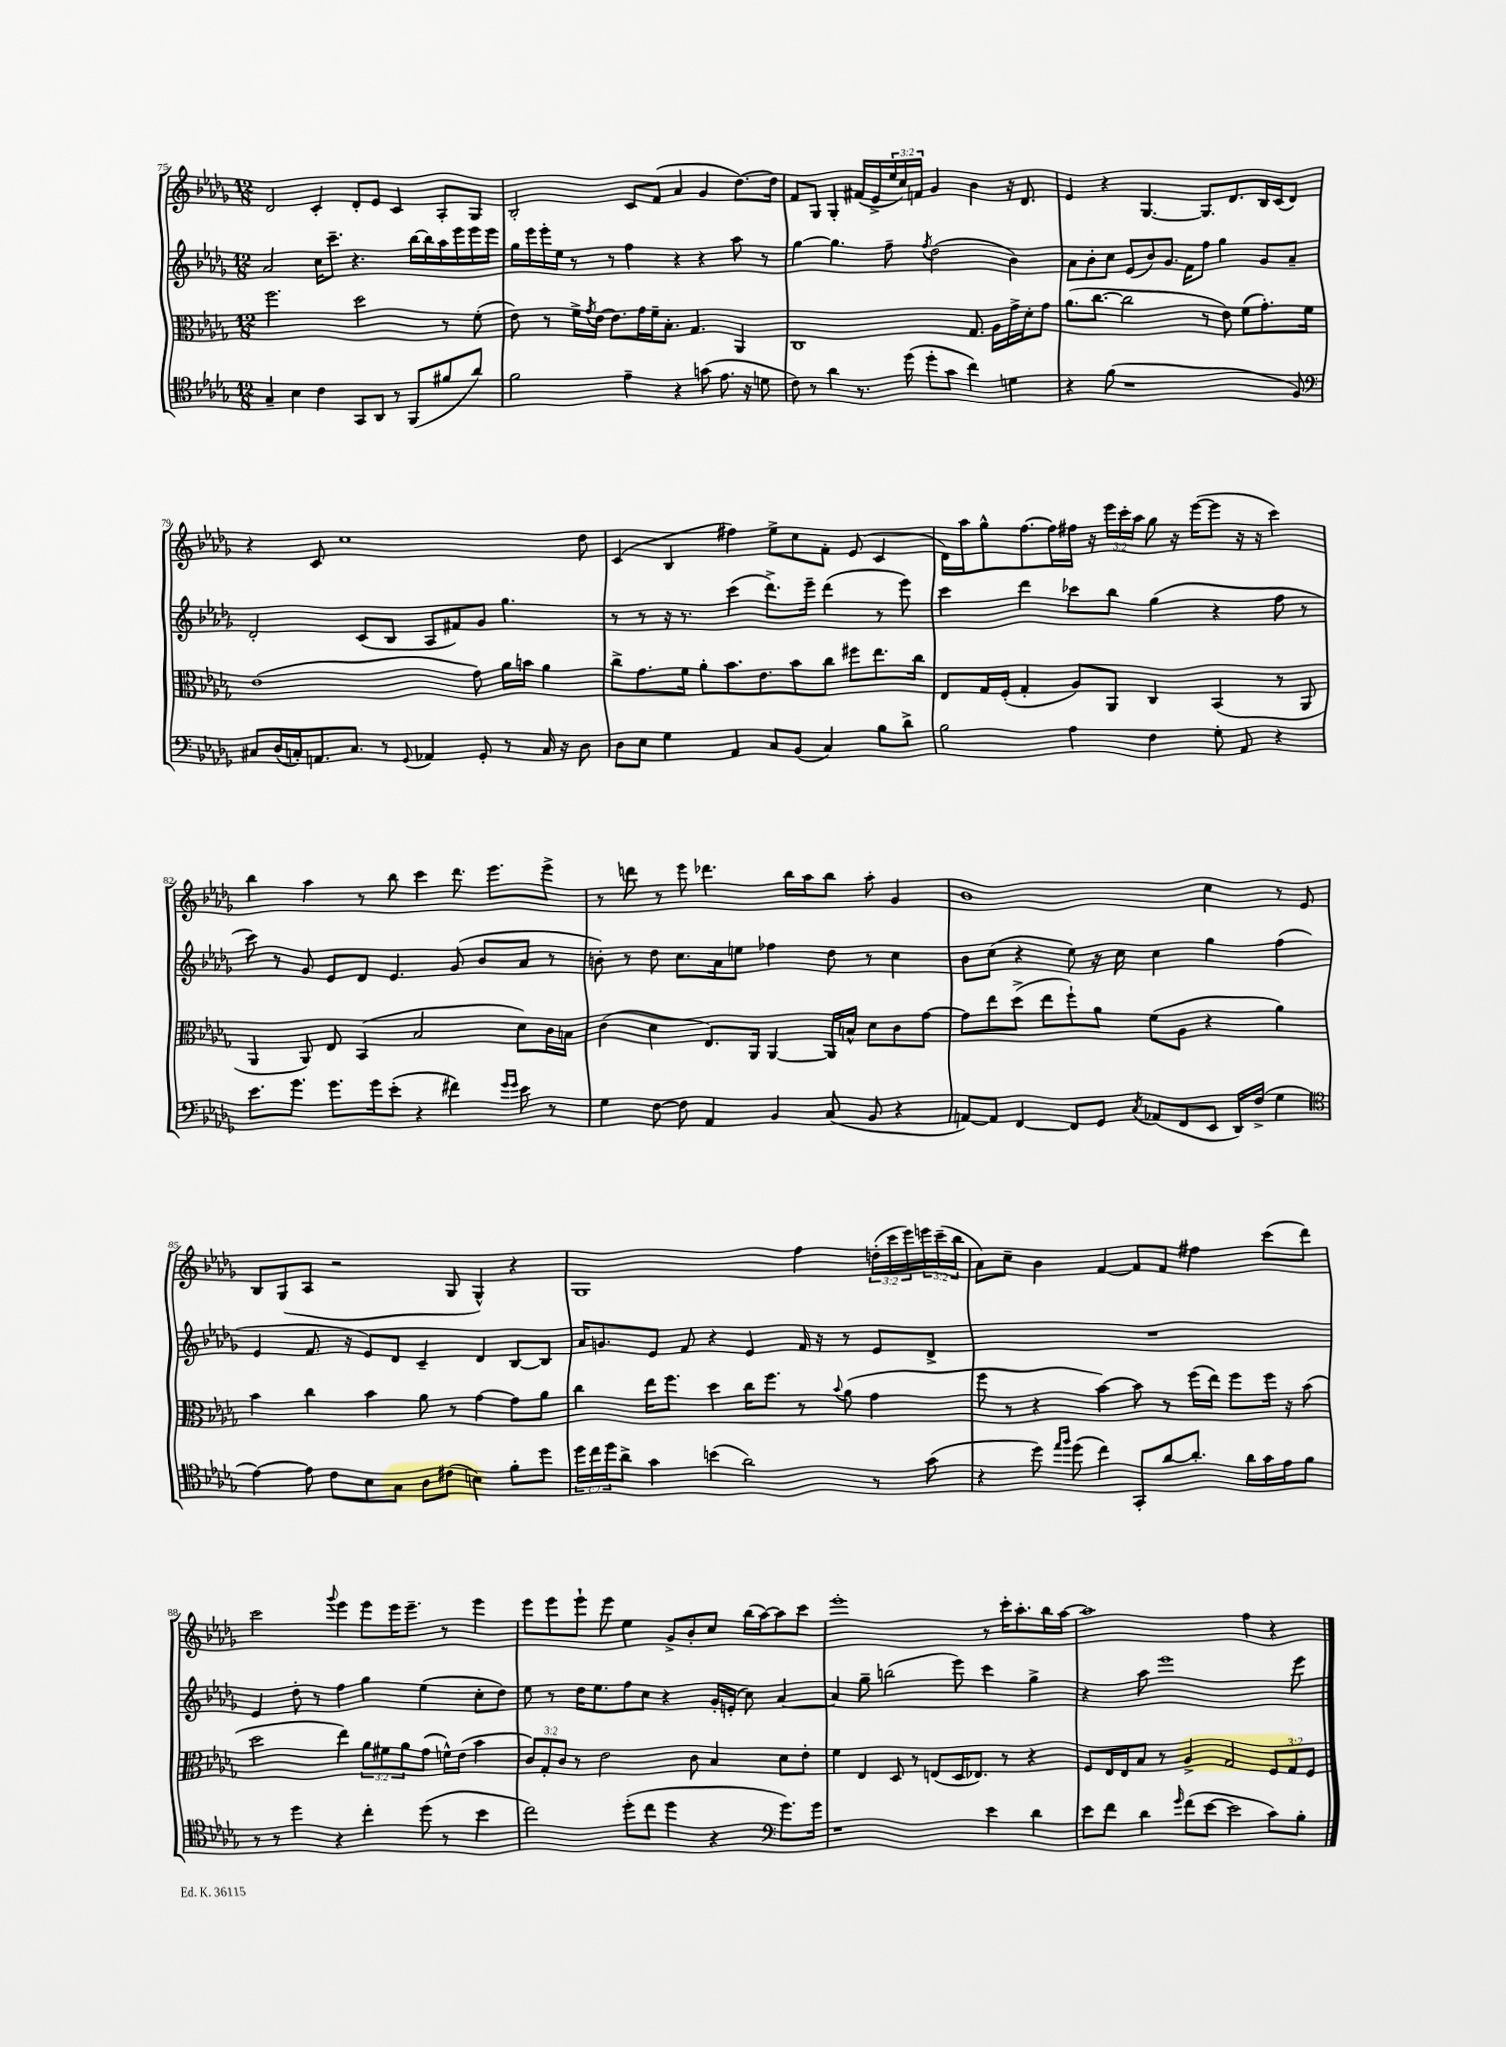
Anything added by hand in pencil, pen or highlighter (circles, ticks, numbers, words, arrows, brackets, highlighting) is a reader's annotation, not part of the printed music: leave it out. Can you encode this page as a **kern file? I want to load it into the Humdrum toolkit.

**kern	**kern	**kern	**kern
*part4	*part3	*part2	*part1
*staff4	*staff3	*staff2	*staff1
*clefC4	*clefC3	*clefG2	*clefG2
*k[b-e-a-d-g-]	*k[b-e-a-d-g-]	*k[b-e-a-d-g-]	*k[b-e-a-d-g-]
*M12/8	*M12/8	*M12/8	*M12/8
=75	=75	=75	=75
4G-~/	2.ff\	2a-/	2d-/
4B-\	.	.	.
4c\	.	16cc\KL	4c'/
.	.	8.ccc~\J	.
8GG-/L	2dd-\	4.r	8d-'/L
8AA-/J	.	.	8e-/J
8r	.	.	4c/
(8FF/L	.	[16bb-\LL	.
.	.	16bb-\]	.
8f#X/	8r	16aa-\	8A-'/L
.	.	16eee-\	.
8a-/J)	(8f'\	16eee-\	8G-/J
.	.	16eee-\JJ	.
=76	=76	=76	=76
2f\	8e-\)	16gg-\LL	2B-'/
.	.	16eee-\	.
.	8r	16eee-'\	.
.	.	16ee-\JJ	.
.	16f^\LL	8r	.
.	8qg-/	.	.
.	[16e-\JJ	.	.
.	8.e-\L]	8r	.
4e-~\	.	4ff\	8c/L
.	16g-\L	.	.
.	16f~\J	.	(8f/J
.	8.B-'\J	.	.
4r	.	4r	4a-/
.	4.G-/	.	.
(8gn\	.	4r	4g-/
8.e-\	.	.	.
.	4AA-/	8aa-\	[8.dd-\L)
16r	.	.	.
8dn\	.	8r	.
.	.	.	16dd-\Jk]
=77	=77	=77	=77
8c\)	1C	[4gg-\	8f/L
8r	.	.	8G-/J
4a-\	.	4.gg-\]	4G-'/
8.r	.	.	(16f#X/LL
.	.	.	16e-^/
.	.	8ff~\	24ee-/
.	.	.	24cc/)
(16dd-\	.	.	.
.	.	.	24fn/JJ
.	.	8qff/	.
8dd-'\L	.	(2dd-\	4g-/
8g-\J	.	.	.
4cc\)	8.G-/	.	4b-\
.	16A-\LL	.	.
4dn\	16g-^\	4b-\)	16r
.	16d-'\J	.	8.d-/
.	8g-\J	.	.
=78	=78	=78	=78
4r	(8.a-\L	8a-\L	4e-/
.	.	8b-'\	.
.	[8.cc\J	.	.
(8f\	.	8cc\J	4r
1r	2cc\]	(8e-/L	.
.	.	8b-/)	[4.G-/
.	.	8.g-/J	.
.	.	16f\KL	.
.	8r	8ff\J	8.G-/L]
.	8e-\)	4gg-\	.
.	.	.	8.d-/
.	(8f\L	.	.
.	8.g-'\)	8g-/L	16B-/L
.	.	.	(16c/J
8F/)	.	8a-~/J	8d-/J)
.	16f\Jk	.	.
!!LO:LB:g=z
=79	=79	=79	=79
*clefF4	*	*	*
8C#X/L	(1e-	2d-'/	4r
(16D-/L	.	.	.
16Cn'/J)	.	.	.
8.AAn/	.	.	8c/
.	.	.	1cc
8.C/J	.	.	.
.	.	(8c/L	.
8r	.	8B-/J	.
8qqGG-/	.	.	.
4AA-X/	.	8A-/L	.
.	.	8f#X/)	.
8GG-'/	8g-\)	8g-/J	.
8r	16a-\LL	4.gg-\	.
.	16bn\JJ	.	.
16C/	4a-\	.	.
16r	.	.	.
8D-\	.	.	8dd-\
=80	=80	=80	=80
8D-\L	8cc^\L	8r	(4c/
8E-\J	8.g-\	8r	.
4G-\	.	16r	4B-/
.	16f\Jk	8.r	.
.	8a-'\L	.	.
4AA-/	8.b-\	(4ccc\	4ff#X\)
.	8.e-\	.	.
8C/L	.	8.ddd-^\L)	8ee-^\L
(8BB-/J	8b-\	.	8cc\
.	.	16eee-~\Jk	.
4C/)	8cc\J	(4ddd-\	8f'\J
.	8ff#X\L	.	(8e-/
8B-\L	8.ee-\	8r	4c/
8d-^\J	.	8eee-\)	.
.	16cc\Jk	.	.
=81	=81	=81	=81
2B-\	8E-/L	4ccc\	16d-\LL)
.	.	.	16aa-\J
.	16G-/L	.	8gg-^^\
.	(16F'/JJ	.	.
.	4G-'/	4ddd-\	[8.ff\
.	.	.	16ff\L]
4A-\	8A-/L)	8ccc-X\L	16ff#X\JJ
.	.	.	16r
.	8AA-/J	8bb-\J	24eee-\LL
.	.	.	24ccc'\
.	.	.	24aa-\JJ
4F\	4C/	(4gg-\	8gg-\
.	.	.	16r
.	.	.	([16eee-\KL
8G-'\	(4BB-/	4r	8eee-\J]
8AA-/	.	.	16r
.	.	.	16r
4r	8r	8ff\	4ccc\)
.	8AA-/	8r	.
!!LO:LB:g=z
=82	=82	=82	=82
8.e-\L	4AA-/	8ccc\)	4bb-\
.	.	8r	.
8.g-\J	.	.	.
.	8AA-/)	8g-/	4aa-\
8.g-\L	8E-/	8e-/L	.
.	(4BB-/	8d-/J	8r
16g-\k	.	.	.
(8e-'\J	.	4.e-/	8bb-\
4r	2B-/	.	4ccc\
4f#X\)	.	(8g-/	8.ddd-\
.	.	8b-/L	.
.	.	.	8.eee-\L
16qqg-/LL	.	.	.
16qqg-/JJ	.	.	.
8e-\	8d-\L)	8a-/J	.
8r	16c\L	8r	8eee-^\J
.	16Bn\JJ	.	.
=83	=83	=83	=83
4G-\	(4c\	8bn'\)	8r
.	.	8r	8dddn\
[8F\	4d-\	8dd-\	8r
8F\]	.	8.cc\L	8eee-\
4AA-/	8.E-/L)	.	4.ddd-X\
.	.	16a-\k	.
.	.	8een\J	.
.	16AA-/Jk	.	.
4BB-/	[4AA-/	4ff-X\	.
.	.	.	16bb-\LL
.	.	.	16aa-\J
(8C/	16AA-/LL]	8dd-\	8bb-\J
.	16Bn^^/JJ	.	.
8BB-/	8d-\L	8r	8aa-'\
4r	8c\	4cc\	4g-/
.	[8g-\J	.	.
=84	=84	=84	=84
[8AAn/L)	8g-\L]	8b-\L	1b-
8AA/J]	8ee-\	(8cc\J	.
[4FF/	(8dd-^\J	4r	.
.	8ee-\L	.	.
8FF/L]	8ff`\)	8ee-\)	.
8GG-/J	8a-\J	16r	.
.	.	16cc\	.
8qC/	.	.	.
(8AA-X/L	(8f\L	4cc\	.
8FF/	8A-\J	.	.
8EE-/J	4r	4gg-\	4cc\
16DD-/LL)	.	.	.
(16F^/JJ	.	.	.
4G-\	4a-\)	(4ff\	8r
.	.	.	8e-/
!!LO:LB:g=z
=85	=85	=85	=85
*clefC4	*	*	*
[4e-\)	4b-\	4e-/	8B-/L
.	.	.	(8G-/
8e-\]	4cc\	8.f/	8A-/J
8c\L	.	.	2r
.	.	16r	.
8B-\	4b-\	8e-/L)	.
8G-\J	.	8d-/J	.
8A-\L	8a-\	4c~/	.
(8c#X\J	8r	.	8G-/
4Bn\)	[4g-\	4d-/	4G-^^/)
8f'\L	8g-\L]	[8B-/L	4r
8dd-\J	8a-\J	8B-/J]	.
=86	=86	=86	=86
24dd-\LL	4cc\	16a-/KL	1G-
24cc\	.	.	.
.	.	8.gn/	.
24dd-\J	.	.	.
8a-^\J	.	.	.
4g-\	16ee-\KL	8e-/J	.
.	8.ff\J	.	.
.	.	8f/	.
(4bn\	4dd-\	4r	.
2a-\)	16cc\KL	4e-/	.
.	8.ff\J	.	.
.	8r	16f/	4ff\
.	.	16r	.
.	8qqb-/	.	.
.	(8a-\	8r	.
8r	4g-\	8e-/L	(24ddn'\LL
.	.	.	24ccc\
.	.	.	24eee-\)
(8g-\	.	8d-^/J	24eeen\
.	.	.	(24ccc~\
.	.	.	24bb-\JJ
=87	=87	=87	=87
4r	8ff\	1.r	8a-\L)
.	8r	.	8cc~\J
8dd-\)	4r	.	4b-\
16qqee-/LL	.	.	.
16qqff/JJ	.	.	.
(8dd-\	.	.	.
4cc\)	[4b-\)	.	[4f/
8GG-'/L	8b-\]	.	8f/L]
[8a-/	8r	.	8f/J
8.a-'/J]	(16ff\LL	.	4ff#X\
.	16ee-\JJ)	.	.
.	8ff\L	.	.
16a-\LL	.	.	.
16g-\	16ff\Jk	.	(8ccc\L
16e-\J	16r	.	.
8f\J	(8b-\	.	8ddd-\J)
!!LO:LB:g=z
=88	=88	=88	=88
8r	2dd-\	4e-/	2ccc\
8r	.	.	.
4dd-\	.	8dd-'\	.
.	.	8r	.
.	.	.	8qqggg-/
4r	4ee-\)	4ff\	4eee-\
4cc'\	12a-\L	4gg-\	8eee-\L
.	12f#X\	.	.
.	.	.	16eee-\K
.	12a-\	.	.
.	.	.	8.eee-~\J
(8dd-\	(8g-\J	(4ee-\	.
8r	16fn^^\LL)	.	8r
.	(16e-\JJ	.	.
4b-\	4b-\	8cc'\L	4eee-\
.	.	8dd-\J)	.
=89	=89	=89	=89
2cc\)	12c/L)	8ee-\	8eee-\L
.	12G-'/	.	.
.	.	8r	8eee-\
.	12c/J	.	.
.	8r	16dd-\KL	8eee-`\J
.	.	8.ee-\	.
.	2e-\	.	8eee-\
(8dd-'\L	.	8ff\	4ee-\
8cc\J	.	8cc\J	.
4dd-\	.	4r	8g-^/L
.	8c\	.	8b-'/
4r	4B-/	16g-'/LL	8cc/J
.	.	(16en'/JJ	.
.	.	8cc\)	(16bb-\LL
.	.	.	[16aa-\J)
*clefF4	*	*	*
8.g-\L)	8d-\L	[4a-/	8aa-\]
.	8e-'\J	.	8ccc\J
16g-\Jk	.	.	.
=90	=90	=90	=90
1r	4f\	4a-/]	1eee-'
.	4E-/	8gg-~\	.
.	.	(2bbn\	.
.	8D-/	.	.
.	8r	.	.
.	(8En/L	.	.
.	16D-/K	8eee-\)	.
.	8.E-X/J)	.	.
4e-\	.	4ccc\	8r
.	8r	.	16ccc'\KL
.	.	.	8.aa-'\
4d-\	4r	4gg-^\	.
.	.	.	16bb-\L
.	.	.	[16aa-\JJ
=91	=91	=91	=91
8e-\L	8F/L	4r	1aa-]
8f\J	16E-/L	.	.
.	16E-/J	.	.
4d-\	8B-/J	8aa-\	.
.	8r	1eee-	.
16qqg-/	.	.	.
(8f\L	4A-^/	.	.
[8e-\J	.	.	.
2e-\]	2G-/	.	.
.	.	.	4ff\
8c\L)	12F/L	.	4r
.	12G-/	.	.
8B-'\J	.	8eee-\	.
.	12F/J	.	.
==	==	==	==
*-	*-	*-	*-
